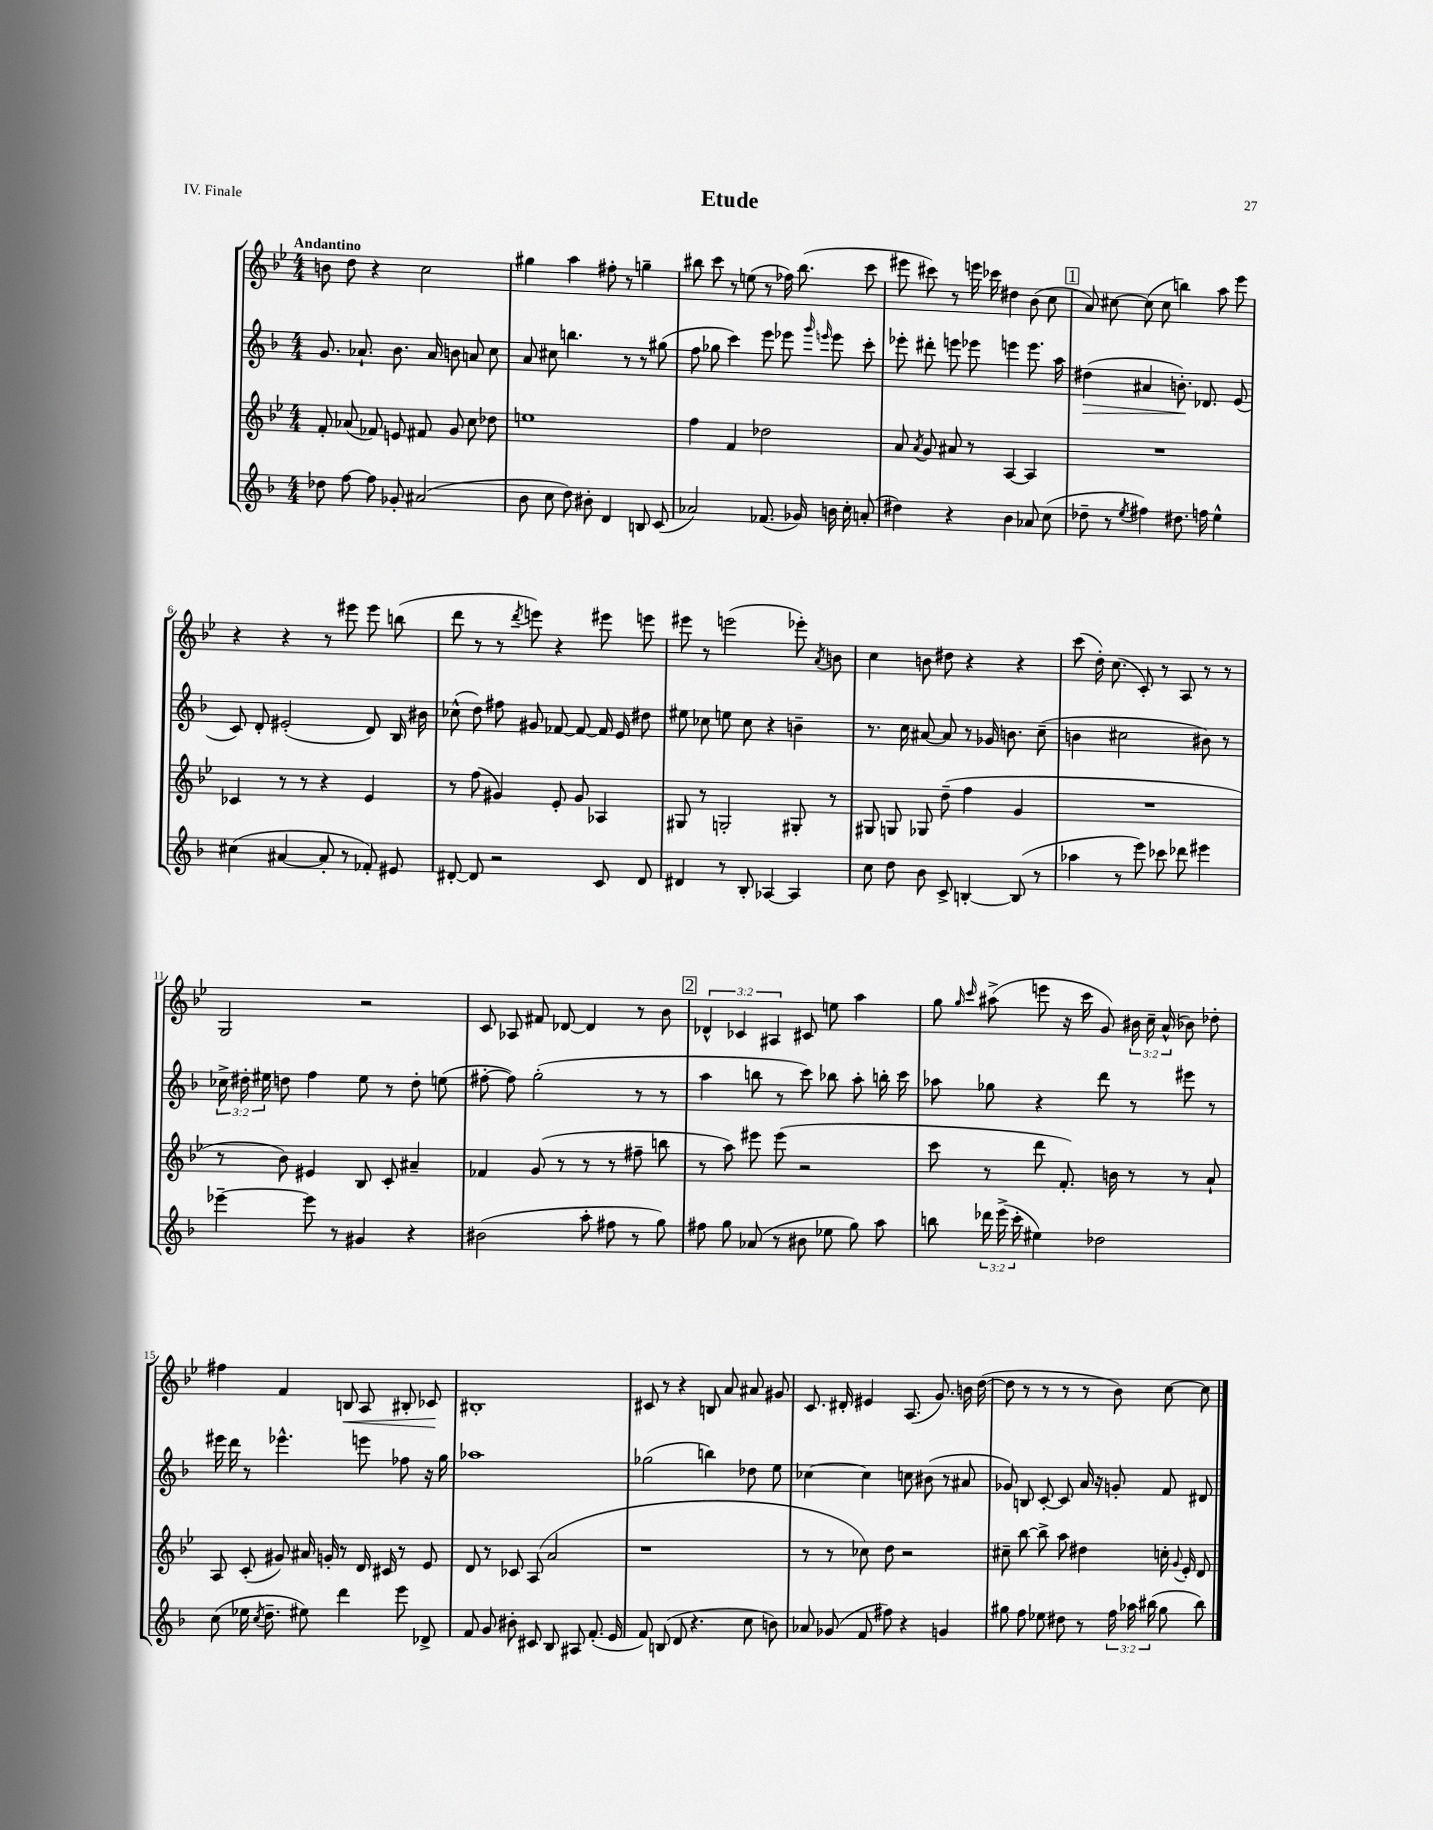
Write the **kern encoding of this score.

**kern	**kern	**kern	**dynam	**kern	**dynam
*part4	*part3	*part2	*part2	*part1	*part1
*staff4	*staff3	*staff2	*staff2	*staff1	*staff1
*clefG2	*clefG2	*clefG2	*	*clefG2	*
*k[b-]	*k[b-e-]	*k[b-]	*	*k[b-e-]	*
*M4/4	*M4/4	*M4/4	*	*M4/4	*
=1	=1	=1	=1	=1	=1
!	!	!	!	!LO:TX:a:B:t=Andantino	!
8dd-X\	8f'/	8.g/	.	8bn\	.
[8ff\	(8a-X/	.	.	8dd\	.
.	.	8.a-X`/	.	.	.
8ff\]	8f-X/)	.	.	4r	.
8g-X'/	8en/	8.b-\	.	.	.
(2a#X/	8f#X/	.	.	2cc\	.
.	.	16a-/	.	.	.
.	8g/	8bn\	.	.	.
.	8cc\	8an/	.	.	.
.	8dd-X\	8cc\	.	.	.
=2	=2	=2	=2	=2	=2
8b-\	1een	8a/	.	4gg#X\	.
8cc\	.	8cc#X\	.	.	.
8dd\)	.	4.bbn\	.	4aa\	.
8b#X'\	.	.	.	.	.
4d/	.	.	.	8ff#X'\	.
.	.	8r	.	8r	.
8Bn/	.	8r	.	4ggn~\	.
(8c/	.	(8gg#X\	.	.	.
=3	=3	=3	=3	=3	=3
2a-X/)	4ff\	8ff\	.	8bb#X\	.
.	.	8gg-X\	.	8ccc\	.
.	4f/	4ccc\)	.	8r	.
.	.	.	.	(8een\	.
(8.f-X/	2dd-X\	8eee\	.	8r	.
.	.	8eee-X\	.	16ff-X\)	.
16g-X/)	.	.	.	(8.bb#\	.
.	.	16qqggg/	.	.	.
.	.	16qqeeen/	.	.	.
16bn\	.	8eee\	.	.	.
16cc'\	.	.	.	.	.
(8an'/	.	8ccc'\	.	8ccc\	.
=4	=4	=4	=4	=4	=4
4dd#X\)	8a/	8eee-X'\	.	8eee#X\	.
.	8qa/	.	.	.	.
.	8g/	8ddd#X'\	.	8ccc#X\)	.
4r	8a#X/	8eeen\	.	8r	.
.	8r	8eee-X\	.	16eeen\	.
.	.	.	.	16ccc-X\	.
4b-\	[4A/	4eeen\	.	4dd#X\	.
8a-X/	4A/]	8.eee\	.	(8b-\	.
(8cc\	.	.	.	8cc\	.
.	.	16aa\	.	.	.
!!LO:REH:place=s1:t=1
=5	=5	=5	=5	=5	=5
!	!	!	!LO:HP:b	!	!
8dd-X~\	1r	(4dd#X\	>	8a/)	.
8r	.	.	.	[8cc#X\	.
8qee/	.	.	.	.	.
4ff#X\)	.	4a#X/	.	(8cc#\]	.
.	.	.	.	8cc#\	.
8.dd#X\	.	8.bn'\)	.	4bbn\)	.
16ffn\	.	8.d-X/	]	.	.
4ee^^\	.	.	.	8aa\	.
.	.	(8e/	.	8eee-\	.
!!LO:LB:g=z
=6	=6	=6	=6	=6	=6
(4cc#X\	4c-X/	8c/)	.	4r	.
.	.	8d'/	.	.	.
[4a#X/	8r	(2e#X'/	.	4r	.
.	8r	.	.	.	.
8a#'/]	4r	.	.	8r	.
8r	.	.	.	8eee#X\	.
8f-X'/)	4e-/	8d/)	.	8eee#\	.
8e#X/	.	16B-/	.	(8bbn\	.
.	.	16b#X\	.	.	.
=7	=7	=7	=7	=7	=7
[8d#X'/	8r	(8cc-X^^\	.	8ddd\	.
8d#/]	(8ff\	8dd\)	.	8r	.
2r	4g#X/)	8ff#X\	.	8r	.
.	.	.	.	8qddd/	.
.	.	8g#X/	.	8eeen\)	.
.	8e-'/	[8f-X/	.	4r	.
.	8g#/	8f-/_	.	.	.
8c/	4A-X/	16f-/]	.	8eee#X\	.
.	.	16e/	.	.	.
8d#/	.	8dd#X\	.	8eeen\	.
=8	=8	=8	=8	=8	=8
4d#X/	8G#X/	8ee#X\	.	8eee#X\	.
.	8r	8cc-X\	.	8r	.
8r	2Gn'/	8een\	.	(2eeen\	.
8B-'/	.	8cc-\	.	.	.
[4A-X/	.	4r	.	.	.
4A-/]	8G#X'/	4bn~\	.	8eee-X'\)	.
.	.	.	.	8qa/	.
.	8r	.	.	8bn\	.
=9	=9	=9	=9	=9	=9
8cc\	8G#X/	8.r	.	4cc\	.
8dd\	8Gn/	.	.	.	.
.	.	16cc\	.	.	.
8b-\	8G-X/	[8a#X/	.	8bn\	.
8c^/	(8dd~\	8a#/]	.	8dd#X\	.
[4Bn'/	4ff\	8r	.	4r	.
.	.	16g-X/	.	.	.
.	.	8.bn\	.	.	.
(8B/]	4g/	.	.	4r	.
8r	.	(8cc~\	.	.	.
=10	=10	=10	=10	=10	=10
4aa-X\	1r	4bn\	.	(8ccc\	.
.	.	.	.	16dd'\)	.
.	.	.	.	(8.cc\	.
8r	.	2cc#X\	.	.	.
8eee\)	.	.	.	8c'/)	.
8ccc-X\	.	.	.	8r	.
8ddd-X\	.	.	.	8A/	.
4eee#X\	.	8b#X\)	.	8r	.
.	.	8r	.	8r	.
!!LO:LB:g=z
=11	=11	=11	=11	=11	=11
[4eee-X~\	8r	24cc-X^\	.	2G/	.
.	.	24dd#X'\	.	.	.
.	.	24ee#X\	.	.	.
.	8b-\)	8ddn\	.	.	.
8eee-\]	4e#X/	4ff\	.	.	.
8r	.	.	.	.	.
4g#X/	8B-/	8ee#\	.	2r	.
.	8c'/	8r	.	.	.
4r	4a#X~/	8dd'\	.	.	.
.	.	(8een\	.	.	.
=12	=12	=12	=12	=12	=12
(2b#X\	4f-X/	[8ff#X'\	.	8c/	.
.	.	8ff#\])	.	8A-X/	.
.	(8g/	(2gg'\	.	8f#X/	.
.	8r	.	.	[8d-X/	.
8aa'\	8r	.	.	4d-/]	.
8ff#X\	8r	.	.	.	.
8r	8ff#X~\	8r	.	8r	.
8gg\)	8bbn\	8r	.	8b-\	.
!!LO:REH:place=s1:t=2
=13	=13	=13	=13	=13	=13
8ff#X\	8r	4aa\	.	6d-X^^/	.
8gg\	8aa\)	.	.	.	.
.	.	.	.	6c-X/	.
(8a-X/	8eee#X\	8bbn\	.	.	.
.	.	.	.	6A#X/	.
8r	(8eee#\	8r	.	.	.
8b#X\	2r	8ccc\)	.	8c#X/	.
8ee-X\	.	8bb-X\	.	8een\	.
8gg\)	.	8aa'\	.	4aa\	.
8aa\	.	16bbn'\	.	.	.
.	.	16ccc\	.	.	.
=14	=14	=14	=14	=14	=14
8bbn\	8ccc\	8aa-X\	.	8gg\	.
.	.	.	.	16qqgg/	.
.	.	.	.	16qqccc/	.
24ddd-X\	8r	8gg-X\	.	(8aa#X^\	.
(24eee^\	.	.	.	.	.
24ccc'\	.	.	.	.	.
4ee#X\)	8ddd\	4r	.	8eeen\	.
.	8.f'/)	.	.	16r	.
.	.	.	.	16ccc\	.
2dd-X\	.	8ddd\	.	8g/)	.
.	16bn\	.	.	.	.
.	8r	8r	.	24b#X\	.
.	.	.	.	24cc~\	.
.	.	.	.	(24a^^/	.
.	8r	8eee#X\	.	8b-X\)	.
.	8a`/	8r	.	8dd-X'\	.
!!LO:LB:g=z
=15	=15	=15	=15	=15	=15
(8cc\	8A/	16eee#X\	.	4ff#X\	.
.	.	16ddd\	.	.	.
16ee-X\	(8c'/	8r	.	.	.
8qcc/	.	.	.	.	.
8.dd~\	.	.	.	.	.
.	8g#X/)	4.eee-X^^\	.	4f/	.
8ee#X\)	16a#X/	.	.	.	.
.	16gn'/	.	.	.	.
!	!	!	!	!	!LO:HP:b
4ddd\	8r	.	.	8Bn/	<
.	16d/	8eeen\	.	8A/	.
.	16c#X/	.	.	.	.
8eee\	8r	8ff-X\	.	8B#X'/	.
8d-X^/	8e-/	16r	.	8c-X/	.
.	.	16gg\	.	.	.
.	.	.	.	.	[
=16	=16	=16	=16	=16	=16
8f/	8d/	1aa-X	.	1B#X'	.
8g/	8r	.	.	.	.
8b#X'\	8c-X/	.	.	.	.
8c#X/	(8A/	.	.	.	.
8B-/	2a/	.	.	.	.
8A#X/	.	.	.	.	.
(8.f'/	.	.	.	.	.
16e/	.	.	.	.	.
=17	=17	=17	=17	=17	=17
8f/)	1r	(2gg-X\	.	8c#X/	.
(8Bn/	.	.	.	8r	.
8d/	.	.	.	4r	.
4.r	.	.	.	.	.
.	.	4bbn\)	.	8Bn/	.
.	.	.	.	8a/	.
8cc\	.	8dd-X\	.	8a#X/	.
8bn\)	.	8ee\	.	8g#X/	.
=18	=18	=18	=18	=18	=18
8a-X/	8r	[4cc-X\	.	8.c/	.
(8g-X/	8r	.	.	.	.
.	.	.	.	16d#X'/	.
8f/	8cc-X\)	4cc-\]	.	4e#X/	.
8ff#X\)	8dd\	.	.	.	.
4r	2r	8ccn\	.	(8.A/	.
.	.	(8b#X\	.	.	.
.	.	.	.	8.g/)	.
4gn/	.	8r	.	.	.
.	.	8a#X/	.	16bn\	.
.	.	.	.	([16dd\	.
=19	=19	=19	=19	=19	=19
8gg#X\	8cc#X~\	8g-X/)	.	8dd\]	.
8ff\	[8bb-\	8Bn/	.	8r	.
8ee-X\	8bb-^\]	[8c'/	.	8r	.
8dd#X\	8aa\	8c/]	.	8r	.
8r	4dd#X\	16a/	.	8r	.
.	.	16r	.	.	.
24ff\	.	8gn'/	.	8b-\)	.
24aa-X\	.	.	.	.	.
(24bb#X\	.	.	.	.	.
8gg#\	16ccn'\	8f/	.	[8cc\	.
.	8qqg/	.	.	.	.
.	16e-'/	.	.	.	.
8bb#\)	8d/	8d#X/	.	8cc\]	.
==	==	==	==	==	==
*-	*-	*-	*-	*-	*-
